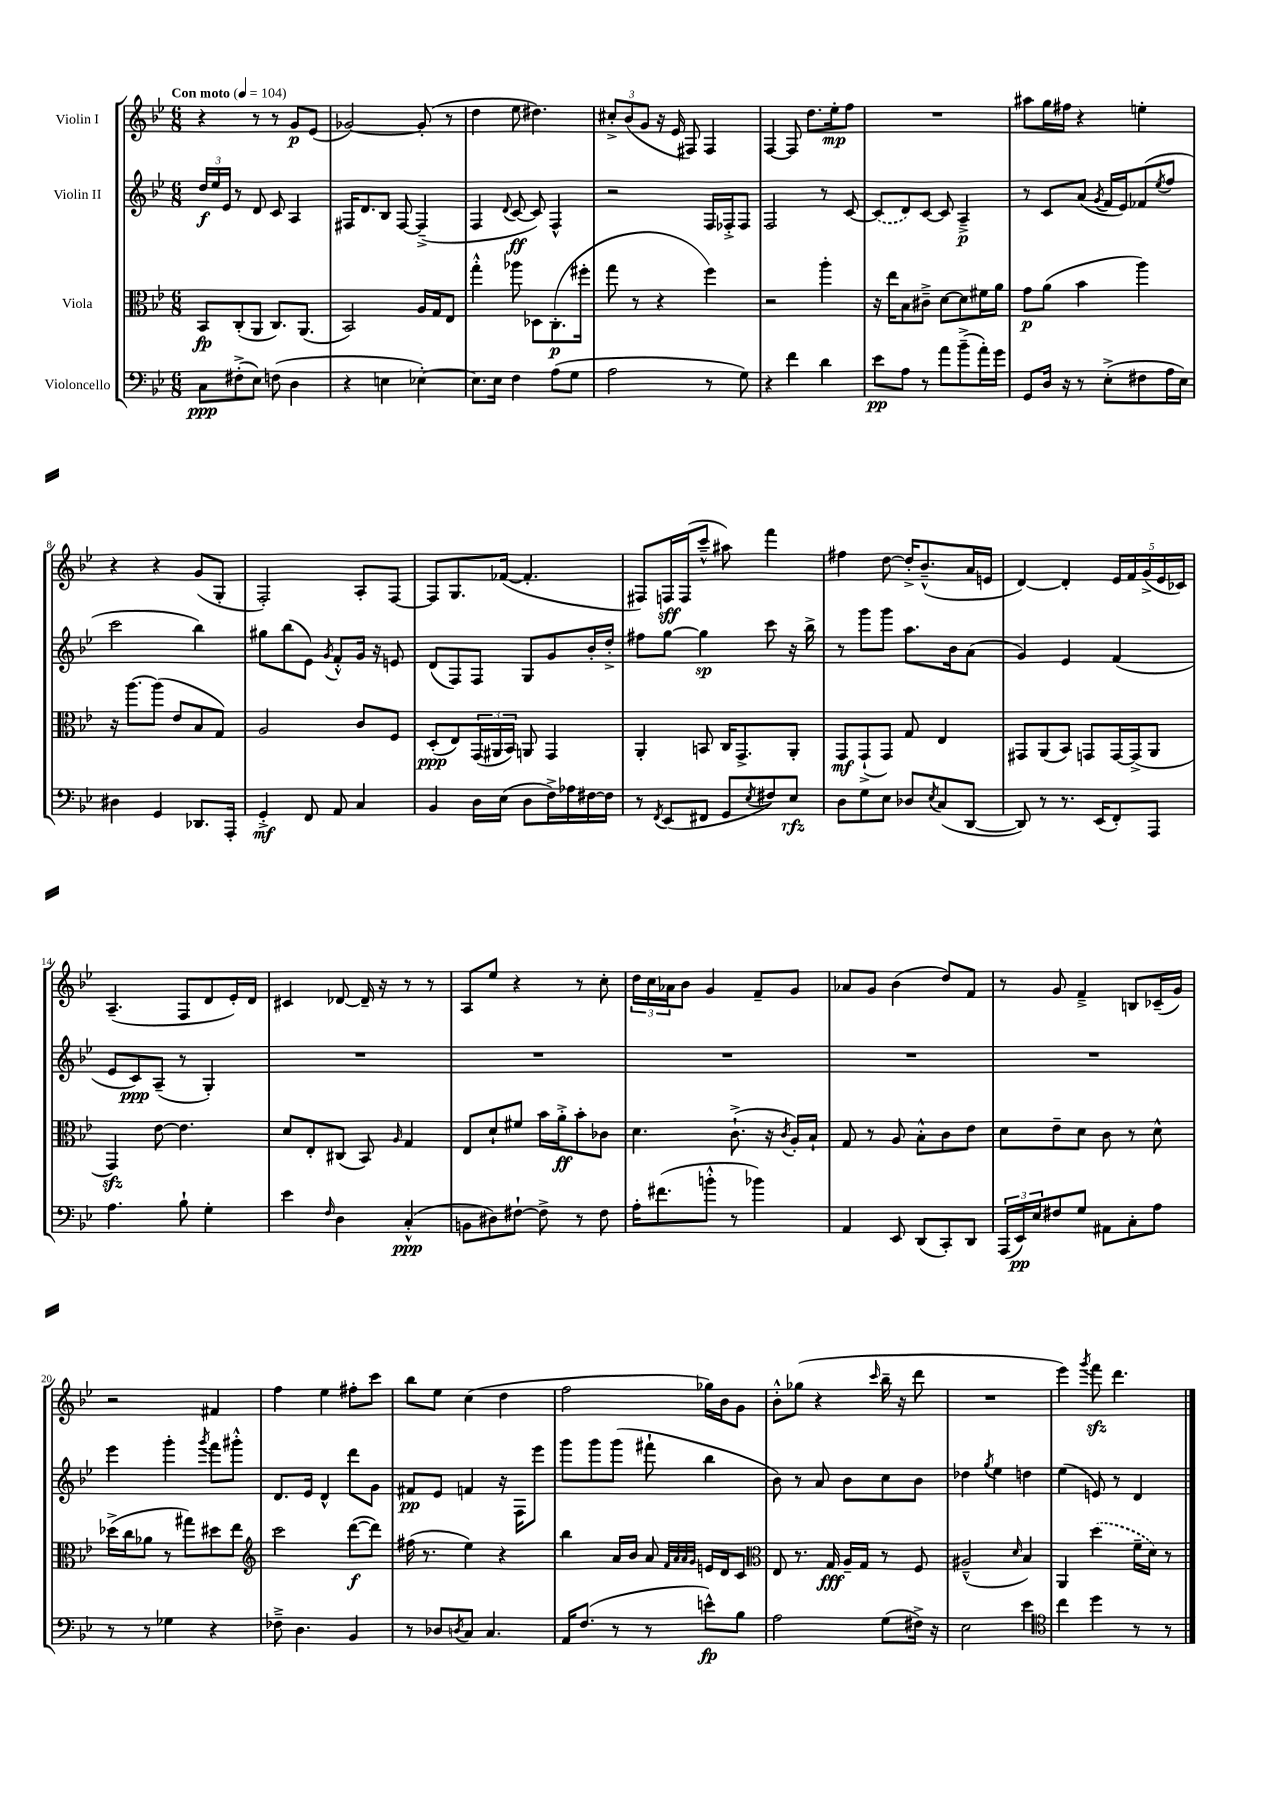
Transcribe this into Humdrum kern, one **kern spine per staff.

**kern	**kern	**kern	**kern
*staff4	*staff3	*staff2	*staff1
*clefF4	*clefC3	*clefG2	*clefG2
*k[b-e-]	*k[b-e-]	*k[b-e-]	*k[b-e-]
*M6/8	*M6/8	*M6/8	*M6/8
*MM104	*MM104	*MM104	*MM104
8C\L	8BB-/L	24dd/LL	4r
.	.	24ee-/	.
.	.	24e-/JJ	.
(8F#'^\	(8C'/	8r	.
8E-\J)	8AA/J	8d/	8r
(8F\	8.C/L)	8c/	8r
4D\	.	4A/	8g/L
.	(8.AA/J	.	.
.	.	.	(8e-/J
=	=	=	=
4r	2BB-/)	16F#/LK	[2g-/)
.	.	8.d/	.
4E\	.	8B-/J	.
.	.	[8F#/	.
[4E-'\)	16A/LL	(4F#~^/]	(8g-'/]
.	16G/J	.	.
.	8E-/J	.	8r
=	=	=	=
8.E-\]L	4gg'^^\	4F/	4dd\
16E-\Jk	.	.	.
.	.	8qqd/	.
4F\	8aa-\	[8c/	8ee-\
.	8D-\L	8c/])	4.dd#\)
(8A\L	(8.C'\	4F^^/	.
8G\J	.	.	.
.	16ff#'\Jk	.	.
=	=	=	=
2A\	8gg\	2r	12cc#'^/L
.	.	.	(12b-/
.	8r	.	.
.	.	.	12g/J
.	4r	.	16r
.	.	.	16e-/
.	.	.	8F#/)
8r	4ff\)	16F/LL	4F#/
.	.	16F-'^/J	.
8G\)	.	8F-/J	.
=	=	=	=
4r	2r	2F/	[4F/
4f\	.	.	8F/]
.	.	.	8.dd\L
4d\	4aa'\	8r	.
.	.	.	16ee-'\k
.	.	[8c/	8ff\J
=	=	=	=
8e-\L	16r	(8c/]L	2.r
.	16ee-\LK	.	.
8A\J	8B-\	8d/)	.
8r	8c#~^\J	[8c/J	.
8a\L	[8d\L	8c/]	.
(8b-~^\	8d\]	4A~^/	.
16a'\L)	16f#\L	.	.
16g\JJ	16a\JJ	.	.
=	=	=	=
8GG/L	8g\L	8r	8aa#\L
16D/Jk	(8a\J	8c/L	16gg\L
16r	.	.	16ff#\JJ
8r	4b-\	(8a/J	4r
.	.	8qg/	.
(8E-'^\L	.	16f/LL	.
.	.	16e-/J)	.
8F#\	4aa\)	(8f-/	4ee'\
.	.	8qee-/	.
16A\L	.	8ff/J	.
16E-\JJ)	.	.	.
=	=	=	=
4D#\	16r	2ccc\	4r
.	[8.aa\L	.	.
4GG/	(8aa\]J	.	4r
.	8e-/L	.	.
8.DD-/L	8B-/	4bb-\)	(8g/L
.	8G/J)	.	8G'/J
16AAA'/Jk	.	.	.
=	=	=	=
4GG'^/	2A/	8gg#\L	2F'/)
.	.	(8bb-\	.
8FF/	.	8e-\J)	.
.	.	8qg/	.
8AA/	.	8f'^^/L	.
4C/	8c/L	16g/Jk	8A'/L
.	.	16r	.
.	8F/J	8e/	[8F/J
=	=	=	=
4BB-/	(8D'/L	(8d/L	8F/]L
.	8E-/)	8F/)	8.G/
16D\LL	(24GG/L	8F/J	.
.	24AA#/	.	.
(16E-\JJ	.	.	([16f-/Jk
.	24BB-/JJ)	.	.
8D\L	8AA/	8G/L	4.f-'/]
16F^\L)	4GG/	8g/	.
16A-\	.	.	.
[16F#\	.	16b-'/L	.
16F#\]JJ	.	16dd'^/JJ	.
=	=	=	=
8r	4AA'/	8ff#\L	8F#/L)
8qFF/	.	.	.
(8EE-/L	.	[8gg\J	16F/L
.	.	.	(16F/J
8FF#/J	8BB/	4gg\]	8ccc~^^/J
8GG/L	16C/LK	.	8aa#\)
.	8.GG^/	.	.
8qE-/	.	.	.
8F#/)	.	8ccc\	4fff\
8E-/J	8AA'/J	16r	.
.	.	16bb-^\	.
=	=	=	=
8D\L	8GG/L	8r	4ff#\
8G\	(8GG`^/	8ggg\L	.
8E-\J	8GG/J)	8ggg\J	[8dd\
8D-/L	8G/	8.aa\L	16dd'^/]LK
.	.	.	(8.b-~^^/
8qE-/	.	.	.
(8C/	4E-/	.	.
.	.	16b-\k	.
[8DD/J	.	(8a\J	16a/L
.	.	.	16e/JJ
=	=	=	=
8DD/])	8GG#/L	4g/)	[4d/)
8r	(8AA/	.	.
8.r	8BB-/J)	4e-/	4d'/]
.	8GG/L	.	.
(16EE-/LK	.	.	.
8FF'/)	[16GG/L	(4f/	20e-/LL
.	.	.	20f/
.	(16GG^/]J	.	.
.	.	.	(20g^/
8AAA/J	8AA/J	.	.
.	.	.	20e-/
.	.	.	20c-/JJ)
=	=	=	=
4.A\	4GG/)	8e-/L	(4.A~/
.	.	8c/)	.
.	[8e-\	(8A~/J	.
8B-`\	4.e-\]	8r	8F/L
4G'\	.	4G'/)	8d/
.	.	.	16e-'/L)
.	.	.	16d/JJ
=	=	=	=
4e-\	8d/L	2.r	4c#/
.	8E-'/	.	.
16qqF/	.	.	.
4D\	(8C#/J	.	[8d-/
.	8BB-/)	.	16d-~/]
.	.	.	16r
.	16qqA/	.	.
(4C'^^/	4G/	.	8r
.	.	.	8r
=	=	=	=
8BB\L	8E-/L	2.r	8A/L
8D#\)	8d`/	.	8ee-/J
[8F#`\J	8f#/J	.	4r
8F#^\]	16b-\LL	.	.
.	16a'^\J	.	.
8r	8b-'\	.	8r
8F#\	8c-\J	.	8cc'\
=	=	=	=
16A'\LK	4.d\	2.r	24dd\LL
.	.	.	24cc\
(8.f#\	.	.	.
.	.	.	24a-\J
.	.	.	8b-\J
8b'^^\J	.	.	4g/
8r	(8.c`^\	.	.
4b-\)	.	.	8f~/L
.	16r	.	.
.	8qc/	.	.
.	16A'/LL)	.	8g/J
.	16B-`/JJ	.	.
=	=	=	=
4AA/	8G/	2.r	8a-/L
.	8r	.	8g/J
8EE-/	8A/	.	(4b-\
(8DD/L	8B-'^^\L	.	.
8CC'/)	8c\	.	8dd/L)
8DD/J	8e-\J	.	8f/J
=	=	=	=
(24AAA/LL	8d\L	2.r	8r
24EE-/)	.	.	.
24E-/J	.	.	.
8F#/	8e-~\	.	8g/
8G/J	8d\J	.	4f~^/
8AA#\L	8c\	.	.
8C'\	8r	.	8B/L
8A\J	8d^^\	.	(16c-~/L
.	.	.	16g/JJ)
=	=	=	=
8r	(16dd-^\LL	4eee-\	2r
.	16cc\J	.	.
8r	8a-\J	.	.
4G-\	8r	4ggg'\	.
.	8gg#\L)	.	.
.	.	8qggg/	.
4r	8dd#\	8fff\L	4f#/
.	8ee-\J	8ggg#'^^\J	.
=	=	=	=
*	*clefG2	*	*
8F-~^\	2ccc\	8.d/L	4ff\
4.D\	.	.	.
.	.	16e-/Jk	.
.	.	4d^^/	4ee-\
4BB-/	([8ddd\L	8ddd\L	8ff#'\L
.	8ddd\]J)	8g\J	8ccc\J
=	=	=	=
8r	(16ff#\	8f#/L	8bb-\L
.	8.r	.	.
8D-/L	.	8e-/J	8ee-\J
8qD/	.	.	.
8C/J	4ee-\)	4f/	(4cc\
4.C/	.	.	.
.	4r	16r	4dd\
.	.	16F\LK	.
.	.	8eee-\J	.
=	=	=	=
16AA/LK	4bb-\	8ggg\L	2ff\
(8.F/J	.	.	.
.	.	8ggg\	.
8r	16a/LL	(8ggg\J	.
.	16b-/JJ	.	.
8r	8a/	8fff#`\	.
.	32qqf/LLL	.	.
.	32qqa/	.	.
.	32qqa/	.	.
.	32qqg/JJJ	.	.
8e^^\L)	16e/LL	4bb-\	16gg-\LL)
.	16d/J	.	16b-\J
8B-\J	8c/J	.	8g\J
=	=	=	=
*	*clefC3	*	*
2A\	8E-/	8b-\)	8b-'^^\L
.	8.r	8r	(8gg-\J
.	.	8a/	4r
.	16G/	.	.
.	16A~/LL	8b-\L	.
.	16G/JJ	.	.
.	.	.	16qqccc/
(8G\L	8r	8cc\	16bb-~\
.	.	.	16r
16F#^\Jk)	8F/	8b-\J	8ddd\
16r	.	.	.
=	=	=	=
2E-\	(2A#~^^/	4dd-\	2.r
.	.	8qgg/	.
.	.	4ee-\	.
.	16qqd/	.	.
4e-\	4B-/)	4dd\	.
=	=	=	=
*clefC4	*	*	*
4cc\	4AA/	(4ee-\	4eee-\)
.	.	.	8qggg/
4dd\	(4dd\	8e/)	8fff\
.	.	8r	4.ddd\
8r	16f~\LL	4d/	.
.	16d\JJ)	.	.
8r	8r	.	.
==	==	==	==
*-	*-	*-	*-
